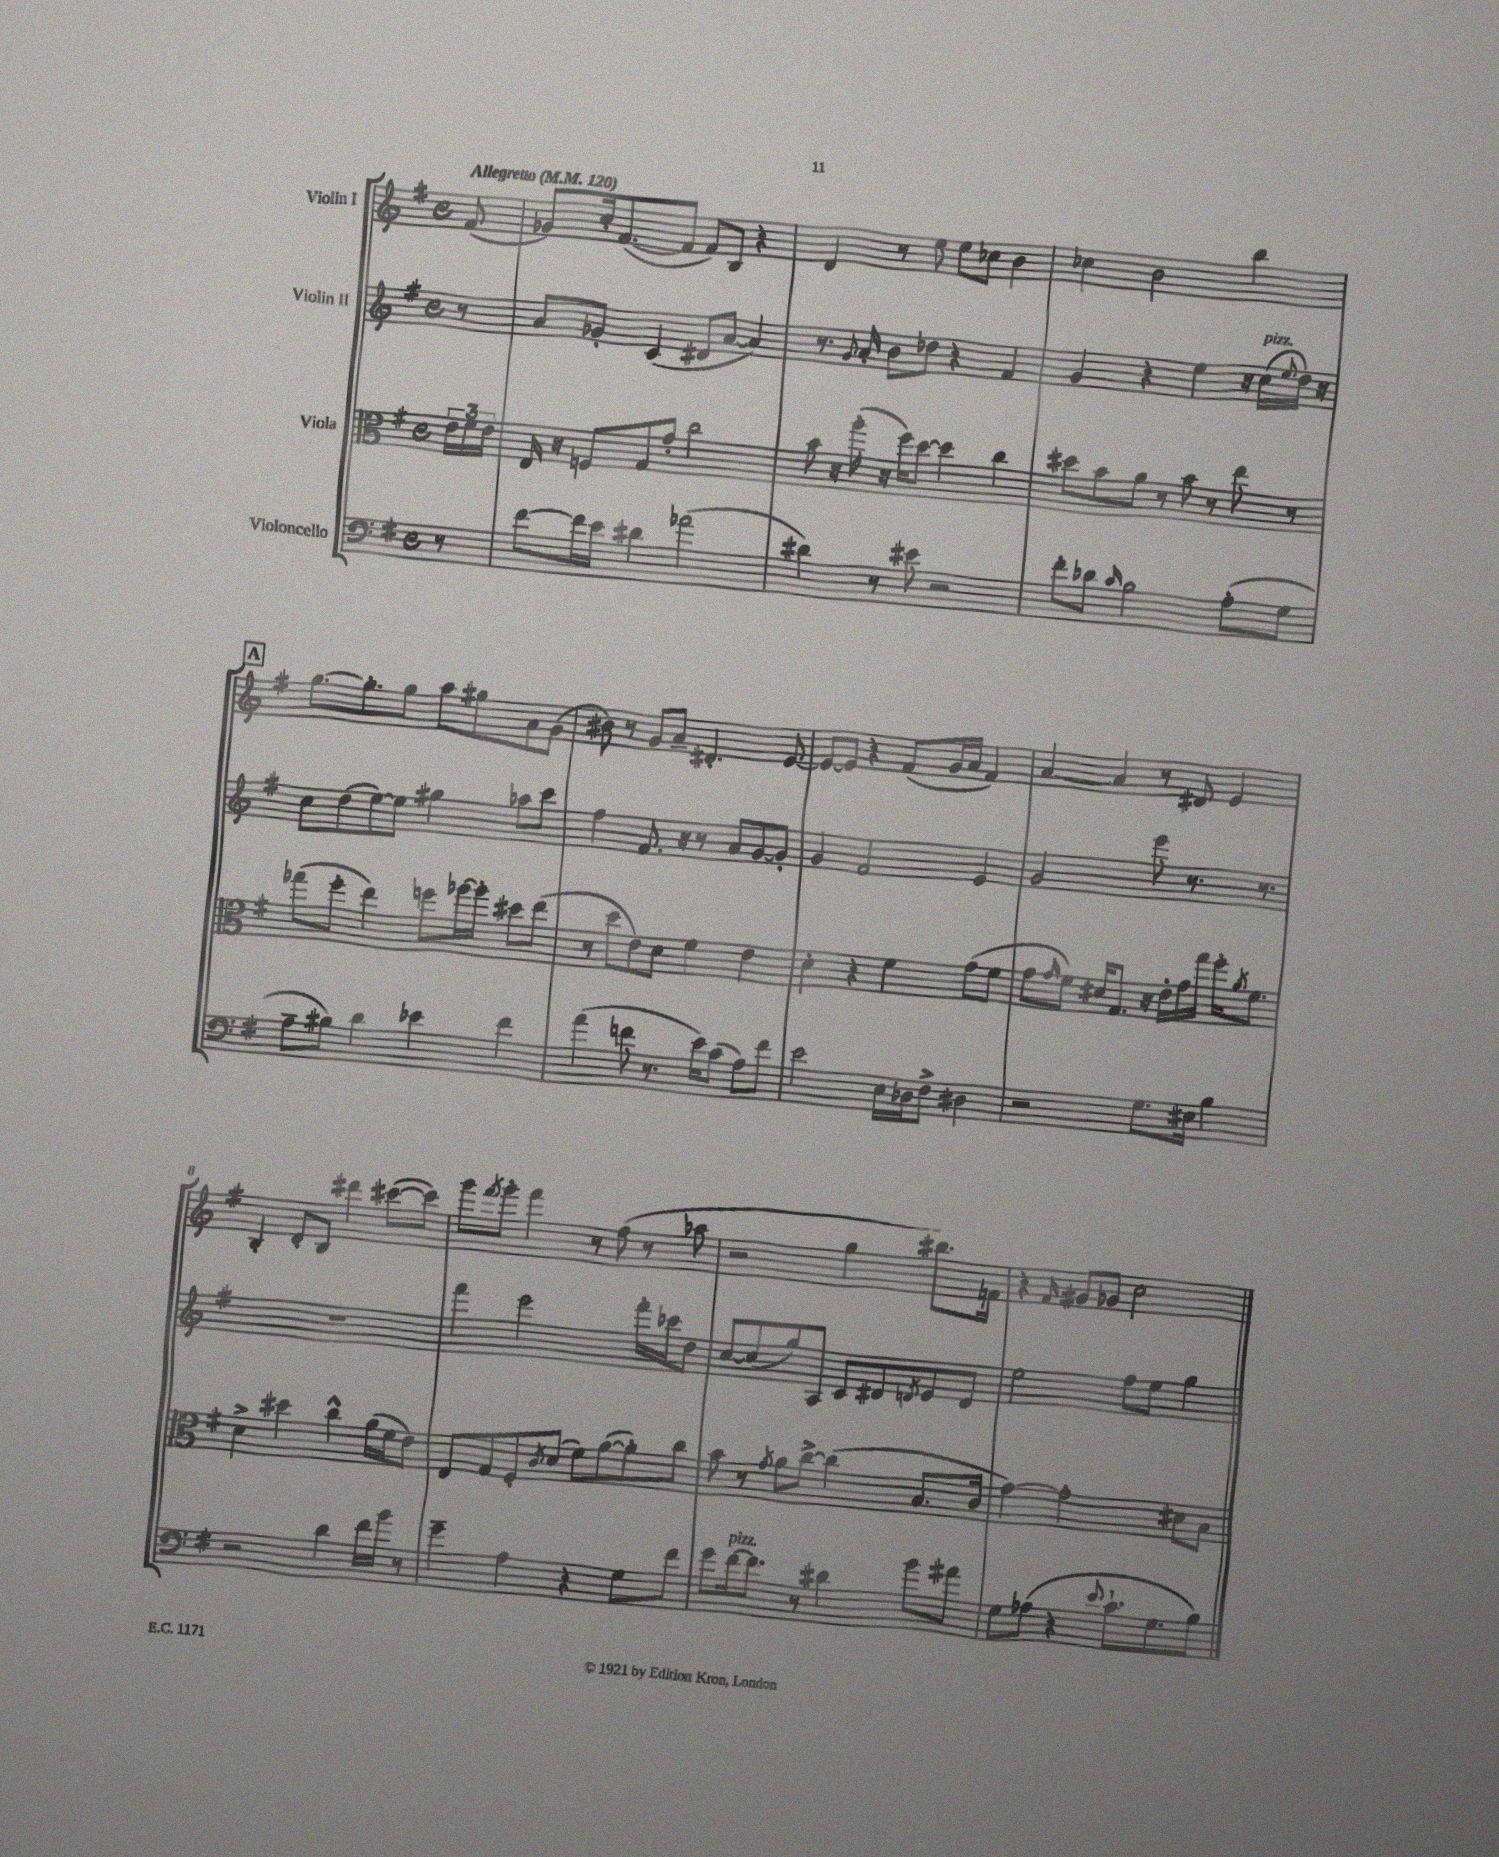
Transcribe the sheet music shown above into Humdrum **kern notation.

**kern	**kern	**kern	**kern
*staff4	*staff3	*staff2	*staff1
*clefF4	*clefC3	*clefG2	*clefG2
*k[f#]	*k[f#]	*k[f#]	*k[f#]
*M4/4	*M4/4	*M4/4	*M4/4
*met(c)	*met(c)	*met(c)	*met(c)
*MM120	*MM120	*MM120	*MM120
8r	24e	8r	(8f#
.	24f#	.	.
.	24e	.	.
=	=	=	=
[8f#	16E	8a	8g-)
.	16r	.	.
16f#]	8F	8g-'	16cc'
16e	.	.	([8.f#
4d#	8G	(4c	.
.	8g'	.	8f#]
(2a-	2cc	8d#	8f#)
.	.	[8a	8B
.	.	4a])	4r
=	=	=	=
4d#)	8b	8.r	4d
.	16r	.	.
.	.	8qqg	.
.	(16aa'	16a'	.
8r	16r	8b	8r
.	16ff#)	.	.
8e#	[8dd	8dd-	8ee
2r	4dd]	4r	8ee
.	.	.	8cc-
.	4cc	4f#	4b
=	=	=	=
8f#'	8dd#	4g	4cc-
8d-	8b	.	.
16qqc	.	.	.
2B	8a	4r	2b
.	8r	.	.
.	8b	4ee	.
.	8r	.	.
(8A'	8ee	16r	4bb
.	.	(16cc	.
.	.	8qqee	.
8G	8r	16dd)	.
.	.	16r	.
=	=	=	=
8A~	(8gg-	8cc	[8.gg
8B#)	8ff#'	(8dd	.
.	.	.	8.gg']
4d	4ee)	[8ee)	.
.	.	8ee]	8gg
4e-	8ff	4gg#	8aa
.	[16aa-	.	8gg#
.	16aa-']	.	.
4f#	8dd#	8aa-	8a
.	(8ee	8ccc	(8g
=	=	=	=
(4a	8r	4ff#	8b#)
.	8dd	.	8r
8f	8e)	8.f#	8g
8.r	8d	.	8a~
.	.	16r	.
.	4f#	8r	4.d#'
16e)	.	.	.
(8c	.	8a	.
8A)	4e	[8g	.
8f	.	8g']	[8e
=	=	=	=
2e	4d'	4g	8e_
.	.	.	8e]
.	4r	2f#	4r
16E	4f#	.	(8f#
16D-	.	.	.
8F#^	.	.	16g
.	.	.	16a
4D#	(8g	4e	4f#)
.	8f#	.	.
=	=	=	=
2r	8g	2g	[4a
.	16qqg	.	.
.	8f#)	.	.
.	16d#	.	4a]
.	8.G	.	.
8.G	16r	8eee	8r
.	16e'	.	.
.	16g	8.r	8d#
16E#	16gg	.	.
4B	16ff#'	.	4e
.	8qa	.	.
.	8.f#	8.r	.
=	=	=	=
2r	4d^	1r	4B'
.	4dd#	.	8d'
.	.	.	8B
4d	4cc^^	.	4ddd#
16f#	(16a	.	([8ccc#
16b	16f#	.	.
8r	8e)	.	8ccc#])
=	=	=	=
4g~	8E	4fff#	8ggg
.	.	.	8qfff#
.	8G	.	8ggg'
4A	8F#'	2eee	4fff#
.	8qc	.	.
.	(8d	.	.
4r	8f#)	.	8r
.	([8a	.	(8ff#
8G	8a'])	16fff#'	8r
.	.	16ccc-	.
8f#	8cc	8dd	8aa-
=	=	=	=
8g	8b	[8cc	2r
[16f#	8r	(8cc]	.
8.f#]	.	.	.
.	8qg	.	.
.	8a	8gg)	.
8r	[8cc^	8A	.
4d#	(4cc]	8c	4gg
.	.	8d#	.
.	.	8qd	.
8b	8.B	8e	8.bb#)
8a#	.	8d	.
.	16c	.	16f
=	=	=	=
8G	[4g)	2ee	4r
(8A-	.	.	.
.	.	.	16qqf#
4r	2g']	.	8g#
.	.	.	8g-
8qqe	.	.	.
8.c`	.	8ff#	2cc
.	.	8ee	.
8.G	.	.	.
.	8d#	4gg	.
8B)	8B	.	.
==	==	==	==
*-	*-	*-	*-
